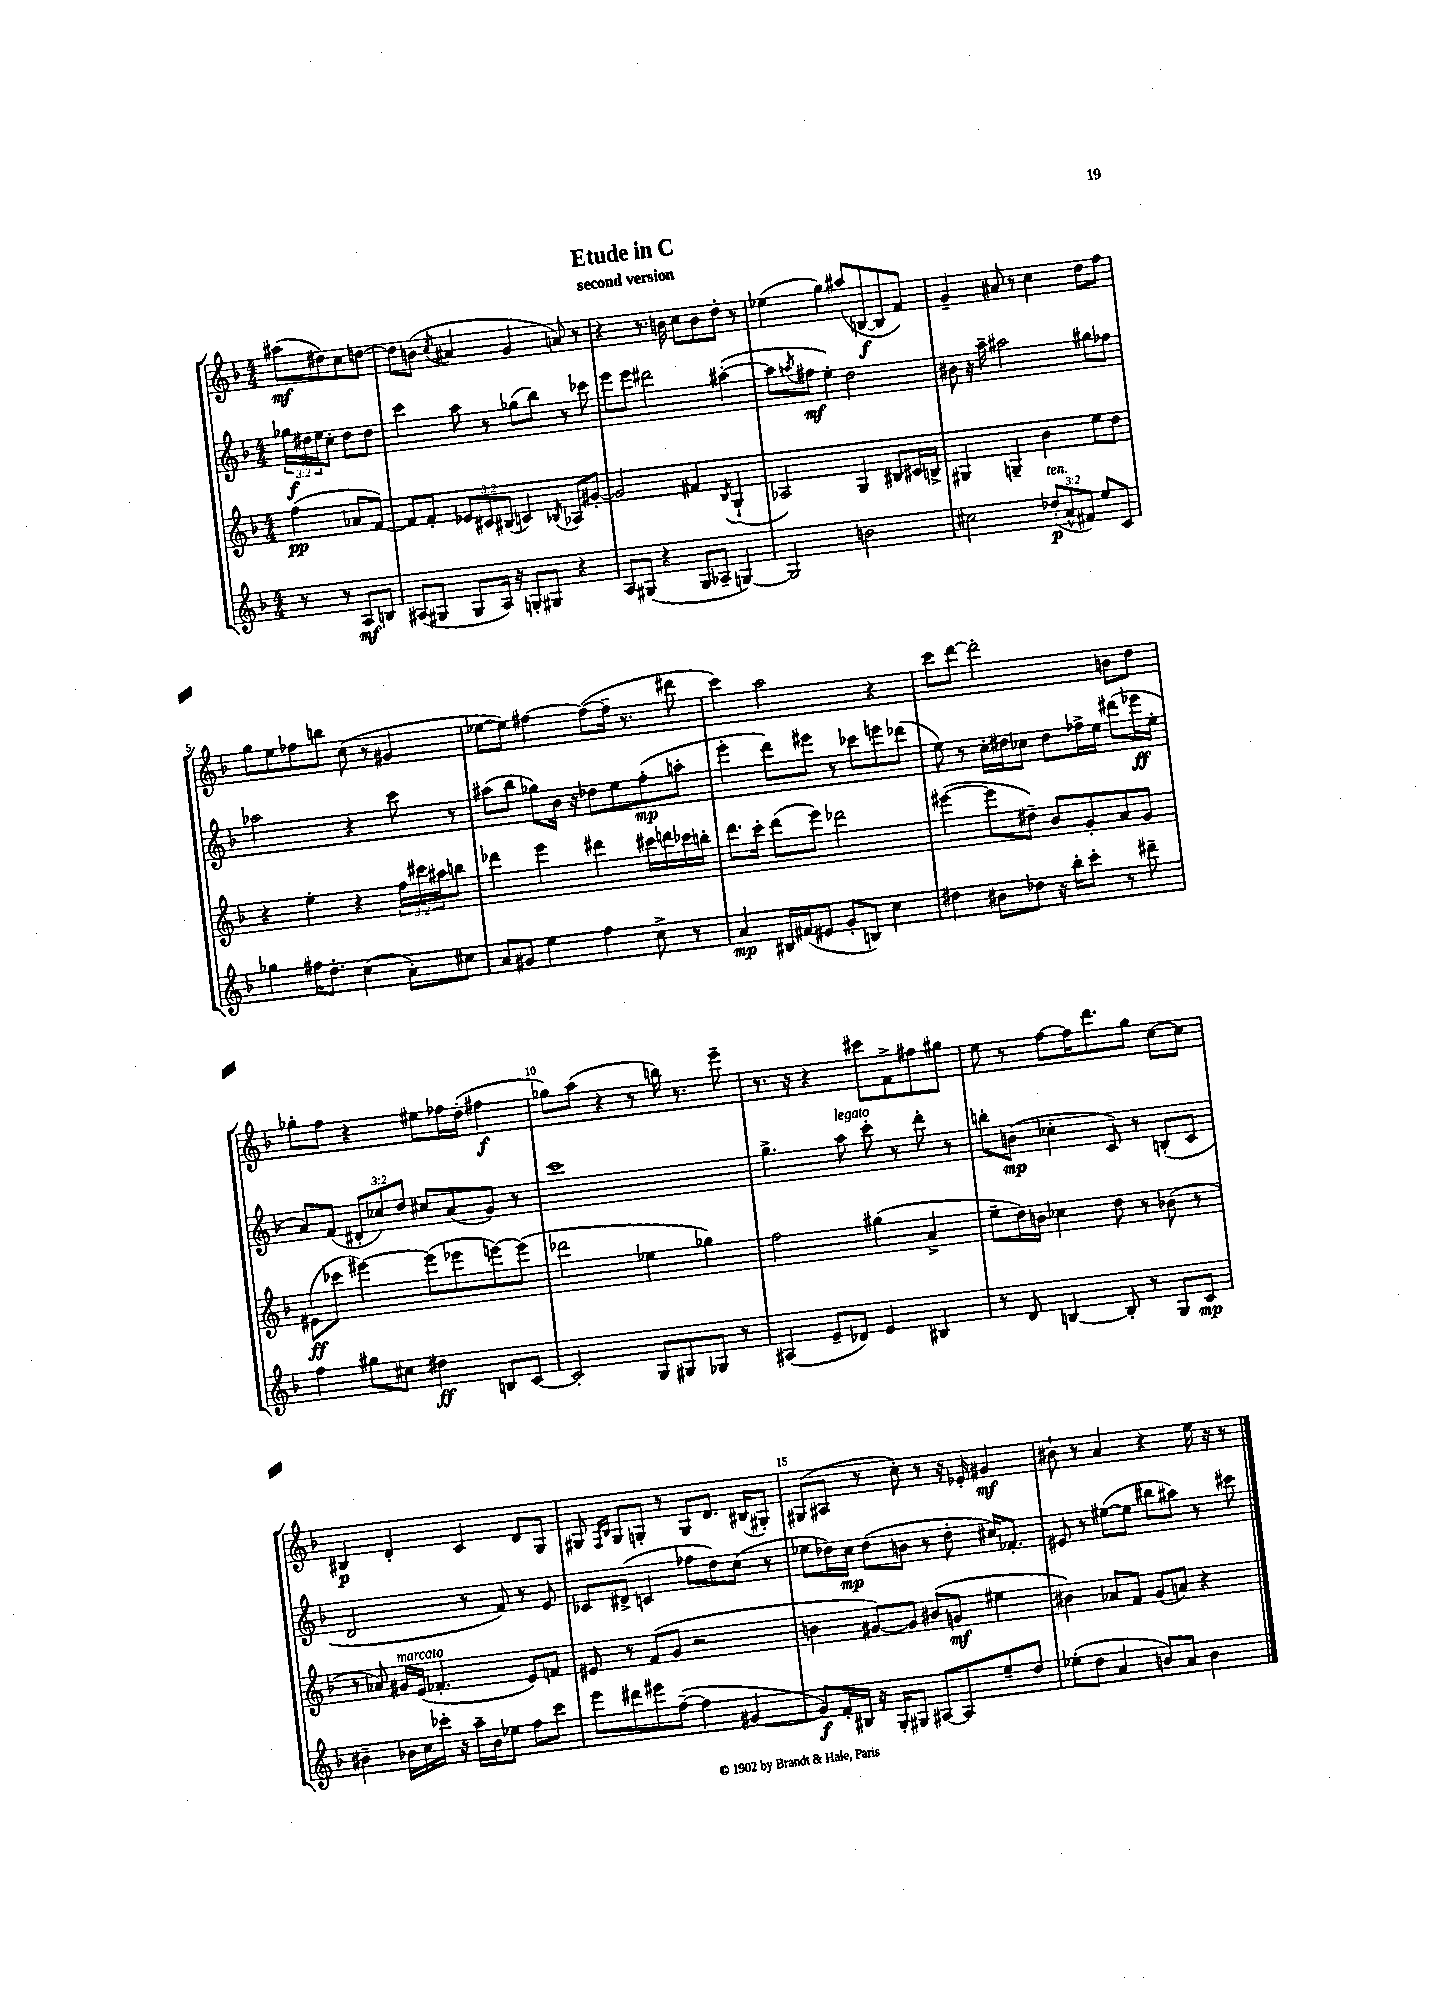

**kern	**kern	**kern	**kern
*staff4	*staff3	*staff2	*staff1
*clefG2	*clefG2	*clefG2	*clefG2
*k[b-]	*k[b-]	*k[b-]	*k[b-]
*M4/4	*M4/4	*M4/4	*M4/4
8r	(4ff	24gg-	(8aa#
.	.	24dd#	.
.	.	24ee	.
8r	.	8cc'	8dd#)
8A	8a-	8dd#	8cc
8B	[8f)	8dd#	[8dd
=	=	=	=
(8A#	8f]	4ccc	8dd]
8G#	8f'	.	(8b
.	.	.	8qcc
8G#	12e-	8aa	4a#
.	12c#	.	.
16A#)	.	8r	.
.	(12B#	.	.
16r	.	.	.
8G'	4c)	(8gg-	4g
8G#	.	8bb-)	.
.	8qB-	.	.
4r	8A-	8r	8a)
.	[8g#'	8ccc-	8r
=	=	=	=
8A	2g#]	8eee	4r
(8G#	.	8eee	.
4r	.	2ddd#	8.r
.	.	.	16b
8G#	4f#	.	8cc
8A-~	.	.	8b
.	8qB-	.	.
[4G)	(4G`	([4aa#'	8dd'
.	.	.	8r
=	=	=	=
2G]	2A-)	8aa#]	(4ee-
.	.	8qaa	.
.	.	8ff#	.
.	.	4ee')	4gg)
2b	4G	2dd	(8aa#
.	.	.	[8B
.	8B#	.	8B]
.	16c#	.	8f)
.	16B^	.	.
=	=	=	=
2cc#	4G#	8b#	4g~
.	.	16r	.
.	.	16aa~	.
.	4G~	2aa#	8a#
.	.	.	8r
(12dd-'	4b-	.	4cc
12a^^	.	.	.
12f#)	.	.	.
8ee	8ee	8gg#	8dd
8c	8dd	8ff-	8ff
=	=	=	=
4gg-	4r	2aa-	8gg
.	.	.	8ee
16ff#	4ee'	.	8ff-
8.dd'	.	.	.
.	.	.	8bb
(4cc	4r	4r	(8cc
.	.	.	8r
8a')	24ff	8ccc	4g#
.	24ccc#	.	.
.	24aa#	.	.
8cc#	8bb	8r	.
=	=	=	=
8a	4ddd-	(8aa#	[8ee-
8g#	.	8bb-	8ee-])
4ee	4eee	8gg-)	[4ff#
.	.	16b-	.
.	.	16r	.
4ff	4ddd#	8dd-	(8ff#_
.	.	8ee	16ff#~]
.	.	.	8.r
8cc^	16ccc#	(8ff'	.
.	16ddd	.	.
8r	16ccc-	8aa'	8ddd#
.	16bb'	.	.
=	=	=	=
4a	8.ddd	4eee'	4ccc)
.	16ccc'	.	.
16B#	(8ddd	8ddd)	2aa
(16f#	.	.	.
8e#	8eee)	8eee#	.
8g'	2ddd-	8r	.
8B)	.	8ccc-	.
4cc	.	8eee	4r
.	.	(8ddd-	.
=	=	=	=
4dd#	([4eee#	8ee)	8ccc
.	.	8r	[8ddd
8b#	8eee#]	16cc'	2ddd']
.	.	16dd#	.
8dd-	8dd#~)	8cc-	.
16r	8b-	8dd#	.
16bb-'	.	.	.
8ccc'	8g'	16ff-^	.
.	.	16ee	.
8r	8a	(8ddd#	8b
8ddd#~	8g	16eee-	8dd
.	.	16ee'	.
=	=	=	=
4ff	(8e#	8a)	8gg-'
.	8ccc-	(8f	8ff
8gg#	[4eee#)	12d#'	4r
.	.	12cc-)	.
8cc#	.	.	.
.	.	12dd	.
4dd#	(8eee#]	8cc#	8ee#
.	8eee-	(8a	16ff-
.	.	.	(16dd'
8B	[8eee)	8g)	4ff#
[8c	(8eee]	8r	.
=	=	=	=
2c']	2ddd-	1ccc	8gg-)
.	.	.	(8aa
.	.	.	4r
8G	4ee-	.	8r
8G#	.	.	16bb)
.	.	.	8.r
8G-	4gg-)	.	.
8r	.	.	8eee~
=	=	=	=
(4A#	2ff	4.gg^	8.r
.	.	.	16r
8e~	.	.	4r
8d-)	.	8aa	.
4e	(4gg#	8ccc'	8ccc#
.	.	8r	8f^
4B#	4a^	8ddd'	8ff#
.	.	8r	8gg#
=	=	=	=
8r	8ee~	8bb'	8ee
8d	16dd)	(8b	8r
.	16b	.	.
[4B	4cc-	4cc-'	[8ff
.	.	.	16ff]
.	.	.	8.ddd
8B']	8dd	8c)	.
8r	8r	8r	8gg
8G	(8b-	(8B'	[8cc
8c	8r	8c	8cc]
=	=	=	=
4b#~	8r	2d	4B#
.	8a-)	.	.
16b-	16g#	.	4d'
16cc	(16e	.	.
16ccc-'	4.f-'	.	.
16r	.	.	.
16aa~	.	8r	4c
16b-	.	.	.
8ee-	.	8f)	.
8ff	8e)	8r	8d
8ccc-	8f	8e	8G
=	=	=	=
8eee	8e#	8c-	8G#
.	.	.	16qqF
.	.	.	16qqB-
8ddd#	8r	(8d#^	8G#
8eee#	(8f	4c	8G'
([8ff~	8g	.	8r
4ff]	2r	8ff-	8G
.	.	8dd)	8.d
[4g#	.	(8cc	.
.	.	.	(16B#
.	.	8r	8G#')
=	=	=	=
8g#])	4b	8ee-	(8G#
16f'	.	16dd-)	8A#
16B#	.	16cc	.
16r	[8g#)	(8dd-	8r
16G'	.	.	.
8G#	8g#]	8b	8cc')
[8A#	(8b#	8r	8r
8A#]	8g	8dd-'	16r
.	.	.	16e-'
8ee~	4ee#	16cc#)	4g#
.	.	8.f-'	.
8dd	.	.	.
=	=	=	=
(8ee-'	4b#)	8e#	8b#`
8dd	.	8r	8r
4a	8a-	([8ee#	4a
.	8f	8ee#]	.
8b)	(8g	8bb#	4r
8a	8a)	8aa#)	.
4b	4r	8r	16ee
.	.	.	16r
.	.	8ccc#	8r
==	==	==	==
*-	*-	*-	*-
